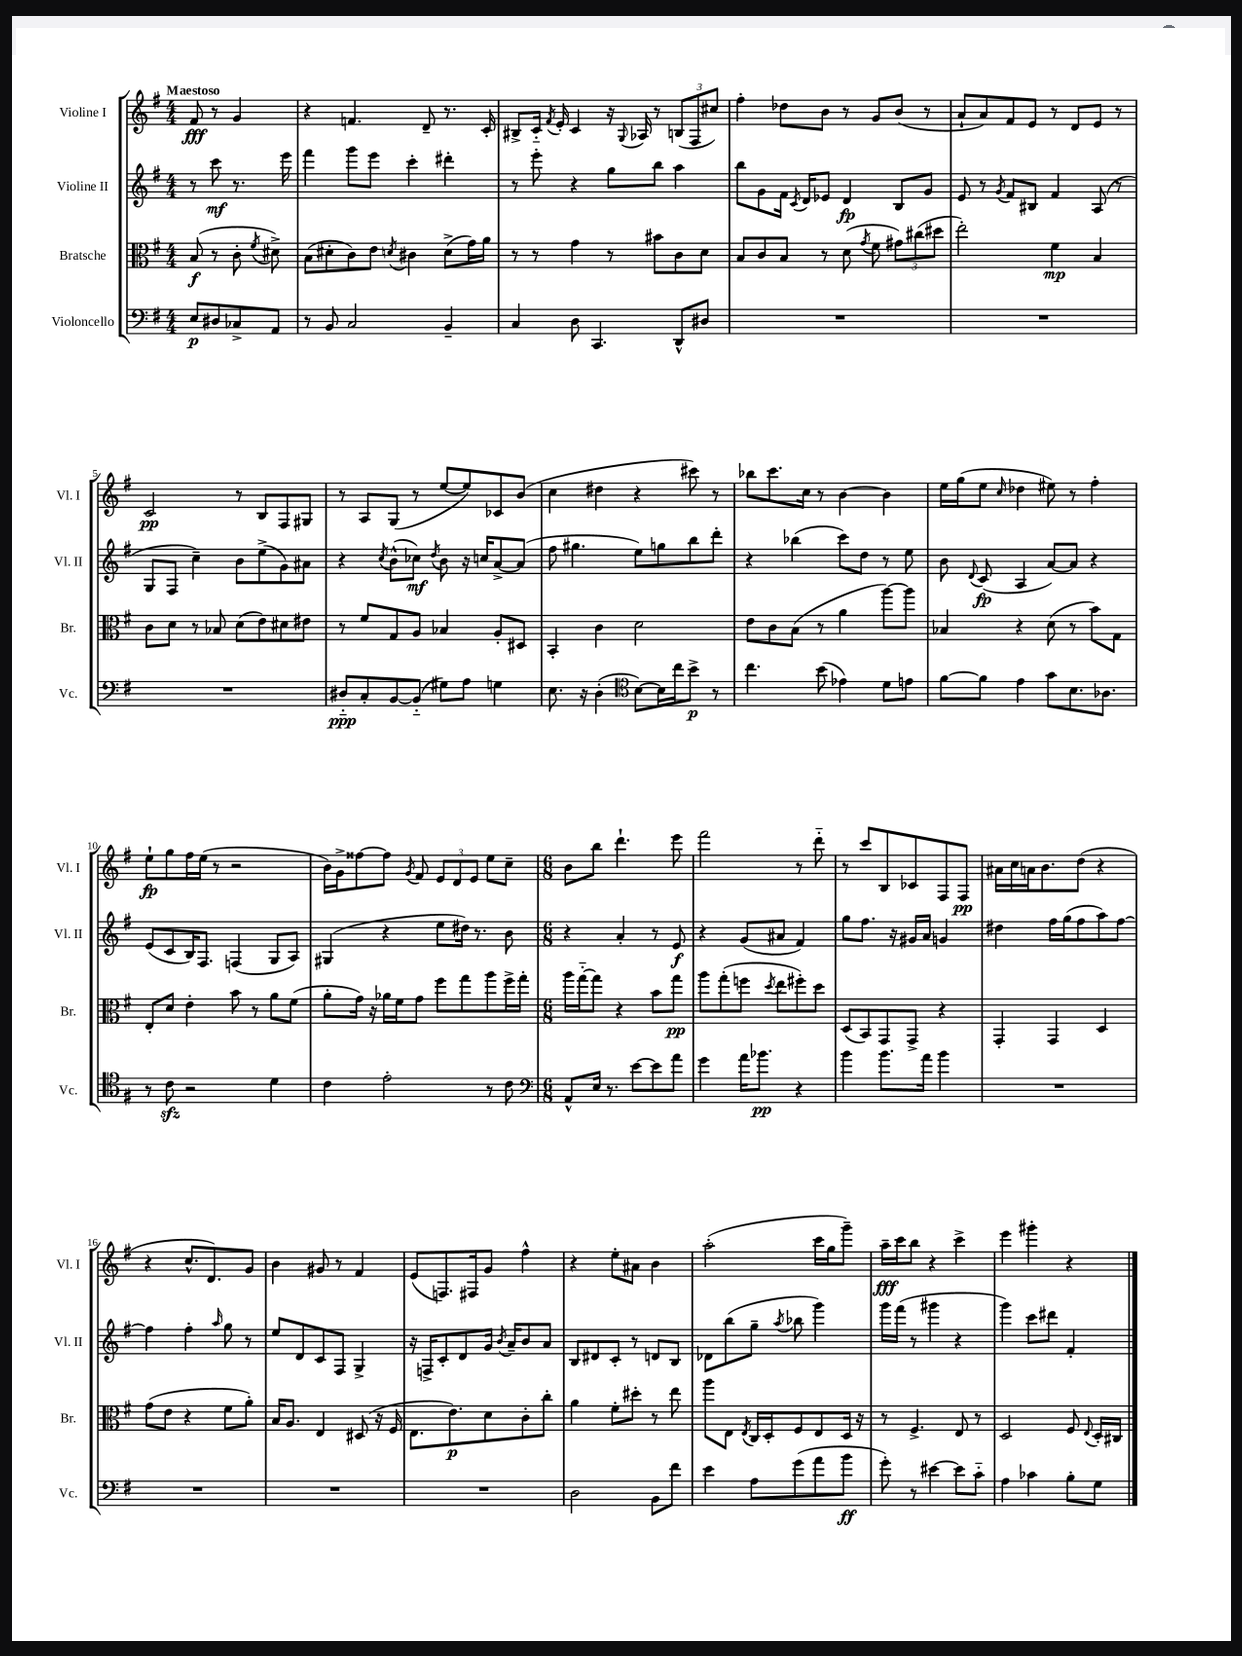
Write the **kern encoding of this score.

**kern	**kern	**kern	**kern
*staff4	*staff3	*staff2	*staff1
*clefF4	*clefC3	*clefG2	*clefG2
*k[f#]	*k[f#]	*k[f#]	*k[f#]
*M4/4	*M4/4	*M4/4	*M4/4
8E/L	(8B/	8r	8f#/
8D#/	8r	8ccc\	8r
8C-^/	8c'\	8.r	4g/
.	8qf#/	.	.
8AA/J	8d#^\)	.	.
.	.	16eee\	.
=	=	=	=
8r	(8B\L	4fff#\	4r
8BB/	8d#'\	.	.
2C/	8c\)	8ggg\L	4.f/
.	8e\J	8eee\J	.
.	8qd/	.	.
.	4c#\	4ccc'\	.
.	.	.	8d~/
4BB~/	(8d^\L	4ddd#'\	8.r
.	16g\L)	.	.
.	16a\JJ	.	16c'/
=	=	=	=
4C/	8r	8r	8B#^/L
.	8r	8eee'\	16c'~/Jk
.	.	.	8qf#/
.	.	.	16e'/
8D\	4g\	4r	4c/
4.CC/	.	.	.
.	8r	8gg\L	16r
.	.	.	8qqG/
.	.	.	16A-/
.	8b#\L	8bb\J	8r
8DD^^/L	8c\	4aa\	(12B/L
.	.	.	12F#/
8D#/J	8d\J	.	.
.	.	.	12cc#/J)
=	=	=	=
1r	8B/L	8bb\L	4ff#'\
.	8c/	8g\	.
.	8B/J	16f#\Jk	8dd-\L
.	.	8qc/	.
.	.	16d/LK	.
.	8r	8e-/J	8b\J
.	(8d\	4d/	8r
.	8qg/	.	.
.	8f#\	.	8g/L
.	12g#\L)	8B/L	(8b/J
.	(12cc#\	.	.
.	.	8g/J	8r
.	12dd#\J	.	.
=	=	=	=
1r	2ee'\)	8e/	8a`/L
.	.	8r	8a/)
.	.	8qg/	.
.	.	8f#/L	8f#/
.	.	8B#/J	8e/J
.	4f#\	4f#/	8r
.	.	.	8d/L
.	4B/	(8A/	8e/J
.	.	8r	8r
=	=	=	=
1r	8c\L	8G/L	2c/
.	8d\J	8F#/J	.
.	8r	4cc~\)	.
.	8B-/	.	.
.	(8d\L	8b\L	8r
.	8e\)	(8ee^\	8B/L
.	8d#\	8g\)	8F#/
.	8e#\J	8a#\J	8G#/J
=	=	=	=
8D#'~/L	8r	4r	8r
8C'/	8f#/L	.	8A/L
.	.	8qcc/	.
[8BB/	8G/	(8b^^\L	(8G/J
(8BB'~/]J	8A/J	8cc-\J)	8r
.	.	8qdd/	.
8G#\L)	4B-/	8b\	[8ee/L
8A\J	.	16r	8ee/])
.	.	16cc/LK	.
4G\	8A'/L	[8a^/	8c-/
.	8D#/J	(8a/]J	(8b/J
=	=	=	=
8.E\	4BB'/	8ff#\	4cc\
.	.	4.gg#\	.
16r	.	.	.
(4D'\	4c\	.	4dd#\
*clefC4	*	*	*
[8B\L)	2d\	8ee\L)	4r
16B\]L	.	8gg\	.
16cc\J	.	.	.
8b^\J	.	8bb\	8ccc#\)
8r	.	8ddd'\J	8r
=	=	=	=
4.cc\	8e\L	4r	8bb-\L
.	8c\	.	8.ccc\
.	(8B\J	(4bb-\	.
.	.	.	16cc\Jk
(8b\	8r	.	8r
4e-\)	4a\	8ccc\L)	[4b\
.	.	8dd\J	.
8d\L	[8aa\L)	8r	4b\]
8e\J	8aa\]J	8ee\	.
=	=	=	=
[8f#\L	4B-/	8b\	16ee\LL
.	.	.	(16gg\J
.	.	8qqd/	.
8f#\]J	.	(8c/	8ee\J
.	.	.	16qqcc/
4e\	4r	4A/	4dd-\
8g\L	(8d\	[8a/L)	8ee#\)
8.B\	8r	8a/]J	8r
.	8b\L)	4r	4ff#'\
8.A-\J	.	.	.
.	8G\J	.	.
=	=	=	=
8r	8E'/L	(8e/L	8ee`\L
8c\	8d/J	8c/	8gg\
2r	4e'\	16B/K)	16ff#\L
.	.	8.F#/J	(16ee\JJ
.	.	.	8r
.	8b\	(4F/	2r
.	8r	.	.
4d\	8a\L	8G/L	.
.	(8f#\J	8A/J)	.
=	=	=	=
4c\	8a'\L	(4G#/	16b\LL)
.	.	.	16g^\J
.	16g\Jk)	.	[8ff##\
.	16r	.	.
2e'\	16a-\LL	4r	8ff##\]J
.	16f#\J	.	.
.	.	.	8qg/
.	8g\J	.	8f#/
.	8ff#\L	8ee\L	12e/L
.	.	.	12d/
.	8gg\	16dd#\Jk)	.
.	.	.	12e/J
.	.	8.r	.
8r	8aa\	.	8ee\L
8c\	16ff#^\L	8b\	8cc~\J
.	16gg'\JJ	.	.
=	=	=	=
*clefF4	*	*	*
*M6/8	*M6/8	*M6/8	*M6/8
8AA^^/L	16aa\LL	4r	8b\L
.	[16gg'~\J	.	.
16E/Jk	8gg\]J	.	8bb\J
8.r	.	.	.
.	4r	4a'/	4.ddd`\
[8e\L	.	.	.
8e\]	8b\L	8r	.
8a\J	8gg\J	8e/	8eee\
=	=	=	=
4g\	8aa\L	4r	2fff#\
.	(8gg'\	.	.
16a\LK	8ff\J	(8g/L	.
8.b-\J	.	.	.
.	8qdd/	.	.
.	8ee\L	8a#/J	.
4r	8ff#'\)	4f#/)	8r
.	8dd\J	.	8ddd'~\
=	=	=	=
4b\	(8D/L	8gg\L	8r
.	8BB/)	8.ff#\J	8ccc/L
8.b\L	8GG/	.	8B/
.	.	16r	.
.	8GG^/J	16g#/LL	8c-/
16a\Jk	.	16a/JJ	.
4b\	4r	4g/	8F#/
.	.	.	8F#/J
=	=	=	=
2.r	4GG'/	4dd#\	16a#\LL
.	.	.	16cc\
.	.	.	16a\J
.	.	.	8.b\
.	4GG/	16ff#\LL	.
.	.	(16gg\J	.
.	.	8ff#\	(8dd\J
.	4D/	8aa\)	4r
.	.	[8ff#\J	.
=	=	=	=
2.r	(8g\L	4ff#\]	4r
.	8e\J	.	.
.	4r	4ff#'\	8.cc^^/L
.	.	.	8.d/)
.	.	16qqaa/	.
.	8f#\L	8gg\	.
.	8a'\J)	8r	8g/J
=	=	=	=
2.r	16B/LK	8ee/L	4b\
.	8.A/J	.	.
.	.	8d/	.
.	4E/	8c/	8g#/
.	.	8F#/J	8r
.	(8D#/	4G^/	4f#/
.	16r	.	.
.	16F#/	.	.
=	=	=	=
2.r	8.E\L	16r	(8e/L
.	.	16F^/LK	.
.	.	8c'/	8.F/)
.	8.e\)	.	.
.	.	8d/	.
.	.	.	16F#/k
.	8d\	16g/Jk	8g/J
.	.	8qb/	.
.	.	16a~/LK	.
.	8c'\	8b/	4ff#^^\
.	8cc'\J	8a/J	.
=	=	=	=
2D\	4a\	8B/L	4r
.	.	8d#/	.
.	8f#'\L	8c'/J	8ee'\L
.	8dd#'\J	8r	8a#\J
8BB\L	8r	8d/L	4b\
8f#\J	8ee\	8B/J	.
=	=	=	=
4e\	8aa\L	8d-\L	(2aa'\
.	8E\J	(8bb\	.
.	8qE/	.	.
8A\L	16C/LL	8gg~\J	.
.	16D'/J	.	.
.	.	8qaa/	.
(8g\	8F#/	8bb-\	.
8a\	8E/	4ggg\)	16ccc\LL
.	.	.	16gg\J
8b\J	16D/Jk	.	8ggg~\J)
.	16r	.	.
=	=	=	=
8g'\)	8r	16ggg\LL	16aa~\LL
.	.	(16fff#\JJ	16ccc\J
8r	4.F#^/	8r	8bb\J
[4e#\	.	4ggg#\	4r
8e#\]L	8E/	4r	4ccc^\
8c'~\J	8r	.	.
=	=	=	=
4A\	2D/	4ggg\)	4eee\
4c-\	.	8ccc\L	4ggg#'\
.	.	8ddd#\J	.
8B'\L	8F#/	4f#'/	4r
.	8qqE/	.	.
8G\J	16D'/LL	.	.
.	16C#/JJ	.	.
==	==	==	==
*-	*-	*-	*-
